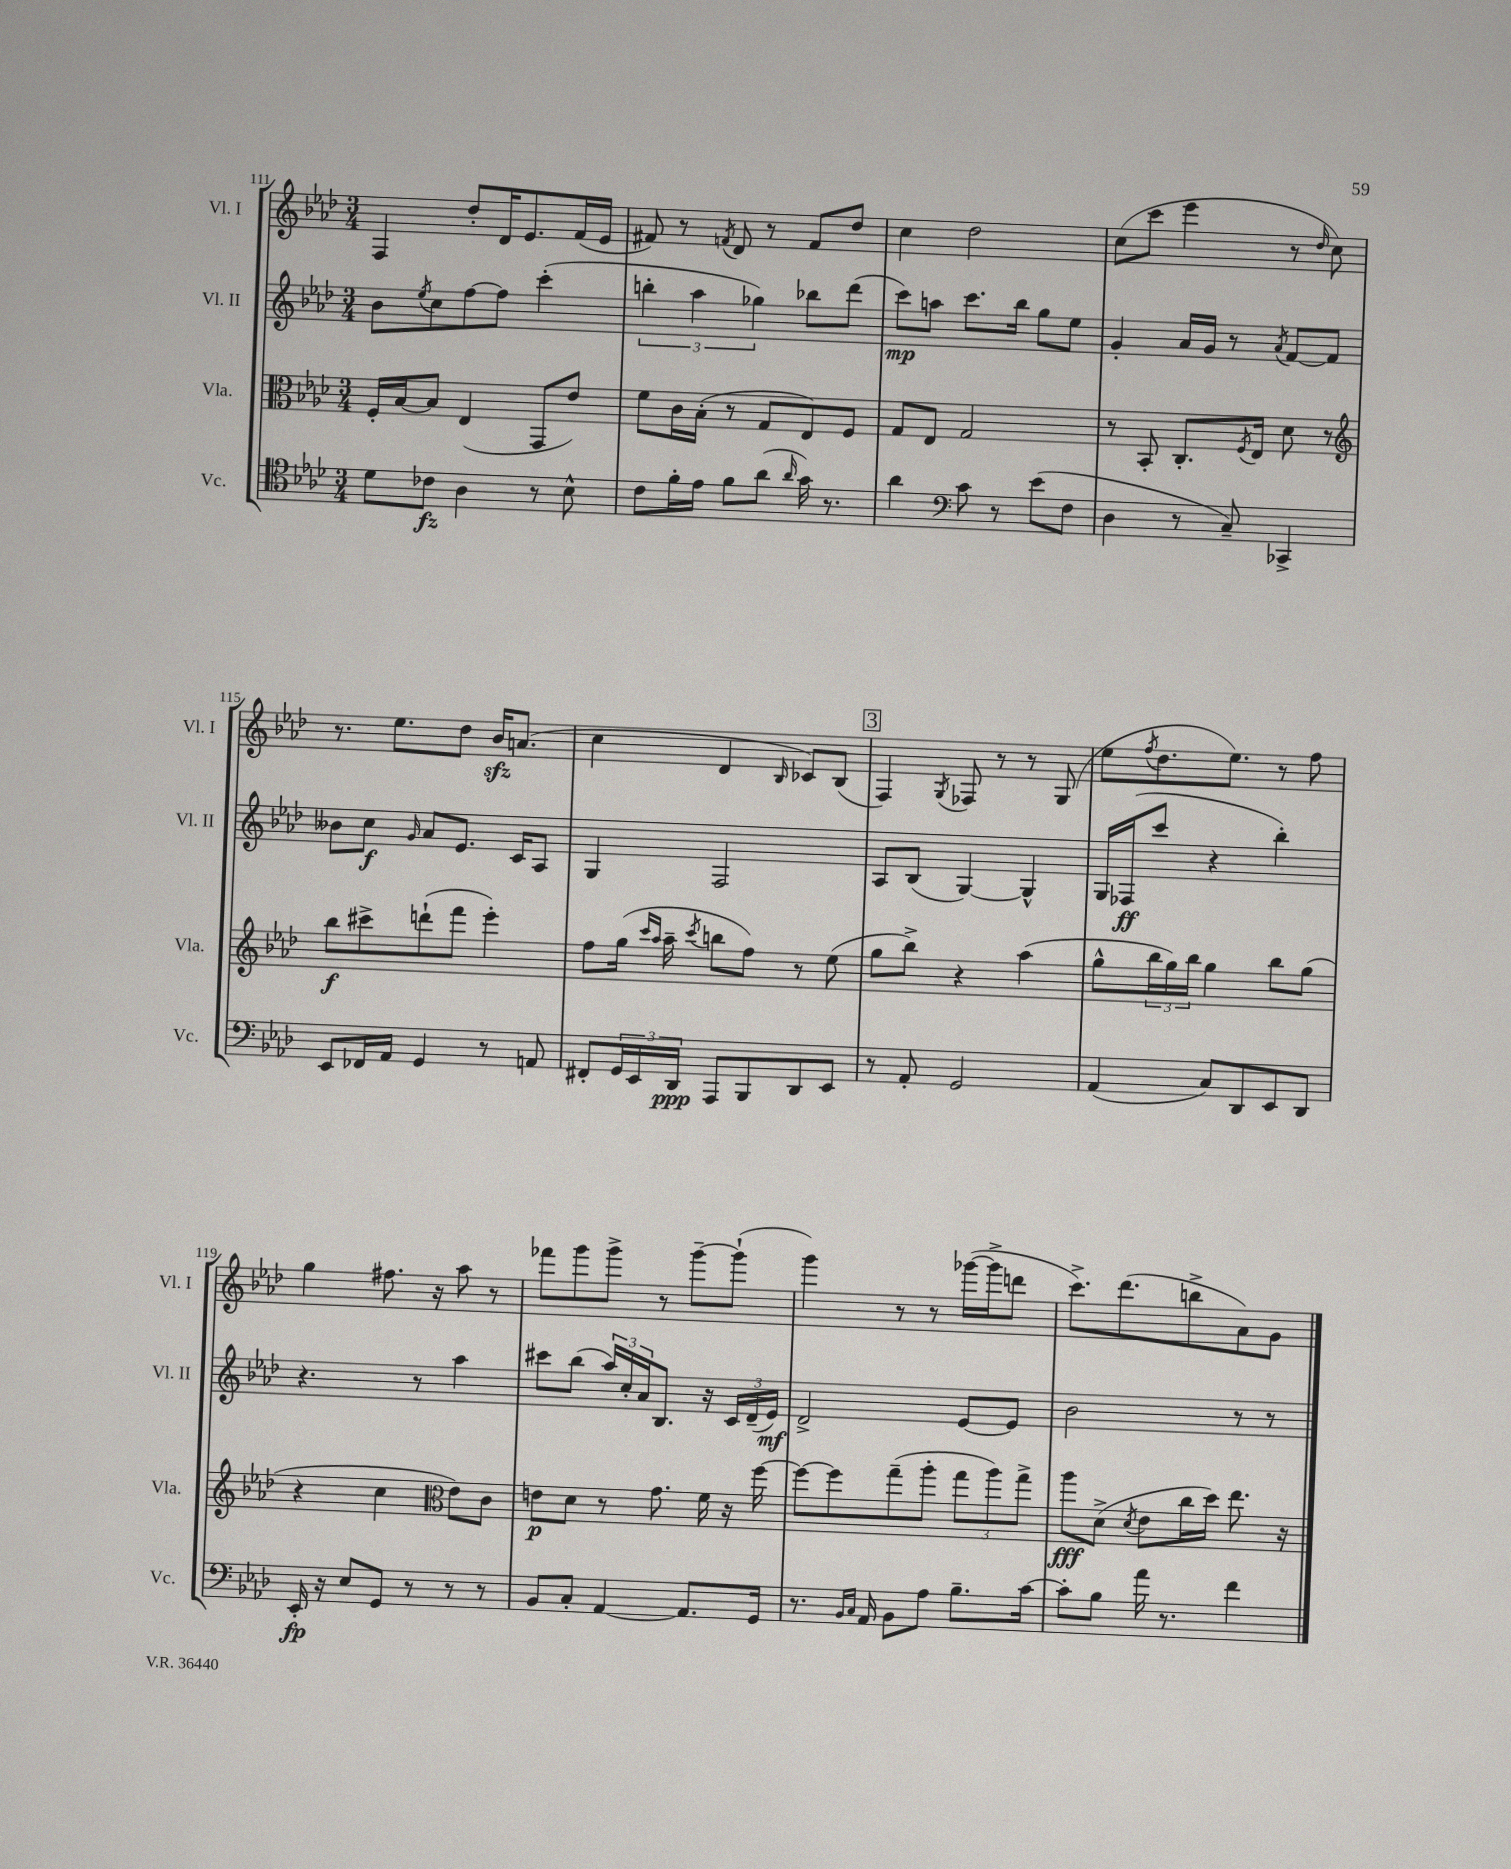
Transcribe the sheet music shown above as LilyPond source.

<<
\new StaffGroup <<
\new Staff = "s0" \with { instrumentName = "Vl. I" shortInstrumentName = "Vl. I" } {
    \clef treble \key aes \major \numericTimeSignature \time 3/4
    f4 des''8-. des'16 ees'8. f'16( ees'16 |
    fis'8) r8 \acciaccatura { f'8 } des'8 r8 f'8 des''8 |
    c''4 des''2 |
    c''8( c'''8 ees'''4 r8 \grace { des''16 } c''8) |
    r8. ees''8. des''8 bes'16\sfz a'8.( |
    c''4 des'4 \grace { bes16 } ces'8) bes8( |
    \mark \markup { \box "3" } f4) \acciaccatura { g8 } fes8 r8 r8 g8( |
    ees''8 \acciaccatura { f''8 } des''8. ees''8.) r8 f''8 |
    g''4 fis''8. r16 aes''8 r8 |
    fes'''8 g'''8 g'''8-> r8 g'''8~-- g'''8-!( |
    g'''4) r8 r8 ges'''16~( ges'''16-> d'''8 |
    c'''8.->) des'''8.( b''8-> aes'8) g'8 \bar "|." |
}
\new Staff = "s1" \with { instrumentName = "Vl. II" shortInstrumentName = "Vl. II" } {
    \clef treble \key aes \major \numericTimeSignature \time 3/4
    bes'8 \acciaccatura { ees''8 } c''8 f''8~ f''8 c'''4-.( |
    \tuplet 3/2 { b''4-. aes''4 ges''4) } bes''8 des'''8( |
    c'''8\mp) a''8 c'''8. bes''16 g''8 ees''8 |
    g'4-. aes'16 g'16 r8 \acciaccatura { aes'8 } f'8~ f'8 |
    beses'8 c''8\f \grace { g'16 } aes'8 ees'8. c'16 aes8 |
    g4 f2 |
    \mark \markup { \box "3" } aes8 bes8( g4~) g4-^ |
    g16 fes16\ff( c'''8 r4 bes''4-.) |
    r4. r8 aes''4 |
    cis'''8 bes''8( \tuplet 3/2 { aes''16) c''16-. aes'16 } bes8. r16 \tuplet 3/2 { c'16 des'16--( ees'16\mf) } |
    des'2-> ees'8~ ees'8 |
    bes'2 r8 r8 \bar "|." |
}
\new Staff = "s2" \with { instrumentName = "Vla." shortInstrumentName = "Vla." } {
    \clef alto \key aes \major \numericTimeSignature \time 3/4
    f16-. bes16~ bes8 ees4( g,8 ees'8) |
    f'8 c'16 bes16-.( r8 g8 ees8) f8 |
    g8 ees8 g2 |
    r8 bes,8-. c8.-. \acciaccatura { f8 } ees16 des'8 r8 |
    \clef treble bes''8\f cis'''8-> d'''8-!( f'''8 ees'''4-.) |
    f''8 g''16( \grace { c'''16 aes''16 } aes''16-- \acciaccatura { c'''8 } b''8 f''8) r8 ees''8( |
    \mark \markup { \box "3" } g''8 bes''8->) r4 aes''4( |
    g''8-^ \tuplet 3/2 { bes''16 g''16) bes''16 } g''4 bes''8 g''8( |
    r4 c''4 \clef alto ees'8) c'8 |
    e'8\p des'8 r8 g'8. f'16 r16 f''16~ |
    f''8~ f''8 g''8--( aes''8-. \tuplet 3/2 { g''8 aes''8) g''8-> } |
    aes''8\fff des'8->( \acciaccatura { des'8 } ees'8 c''16 des''16) ees''8. r16 \bar "|." |
}
\new Staff = "s3" \with { instrumentName = "Vc." shortInstrumentName = "Vc." } {
    \clef tenor \key aes \major \numericTimeSignature \time 3/4
    des'8 ces'8\fz aes4 r8 bes8-^ |
    c'8 f'16-. ees'16 f'8 aes'8( \grace { aes'16 } g'16) r8. |
    aes'4 \clef bass c'8 r8 ees'8( f8 |
    des4 r8 c8--) ces,4-> |
    ees,8 fes,16 aes,16 g,4 r8 a,8 |
    fis,8-. \tuplet 3/2 { g,16 ees,16 des,16\ppp } aes,,8 bes,,8 des,8 ees,8 |
    \mark \markup { \box "3" } r8 aes,8-. g,2 |
    aes,4( c8) des,8 ees,8 des,8 |
    ees,16-.\fp r16 ees8 g,8 r8 r8 r8 |
    bes,8 c8-. aes,4~ aes,8. g,16 |
    r8. \grace { bes,16 c16 } aes,16 bes,8 aes8 bes8.-- c'16~ |
    c'8-. bes8 aes'16 r8. f'4 \bar "|." |
}
>>
>>
\layout { \context { \Score currentBarNumber = #111 } }
